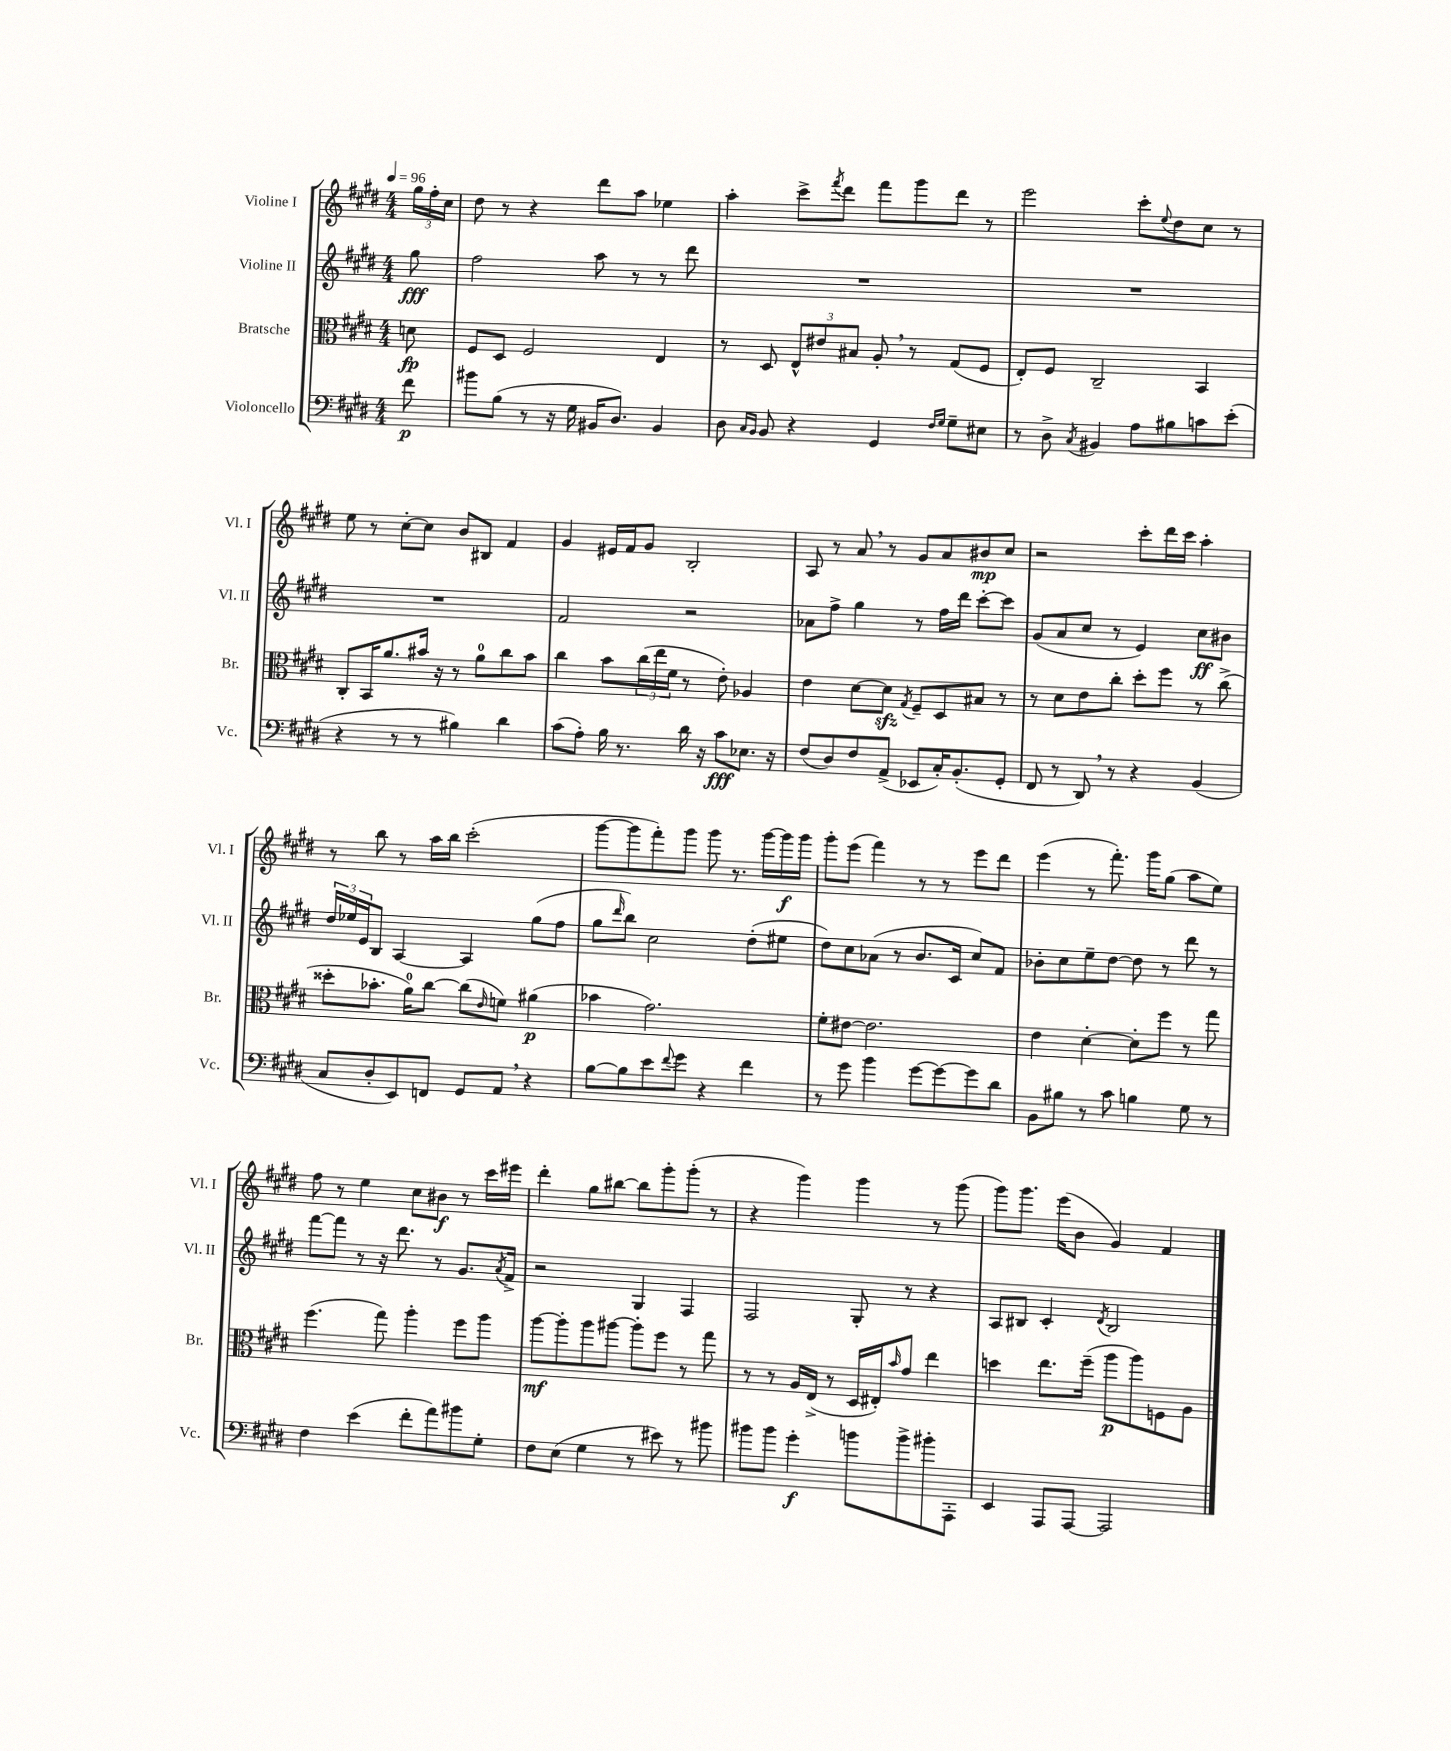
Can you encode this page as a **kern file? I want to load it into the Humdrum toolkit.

**kern	**dynam	**kern	**dynam	**kern	**dynam	**kern	**dynam
*part4	*part4	*part3	*part3	*part2	*part2	*part1	*part1
*staff4	*staff4	*staff3	*staff3	*staff2	*staff2	*staff1	*staff1
*I"Violoncello	*	*I"Bratsche	*	*I"Violine II	*	*I"Violine I	*
*I'Vc.	*	*I'Br.	*	*I'Vl. II	*	*I'Vl. I	*
*clefF4	*	*clefC3	*	*clefG2	*	*clefG2	*
*k[f#c#g#d#]	*	*k[f#c#g#d#]	*	*k[f#c#g#d#]	*	*k[f#c#g#d#]	*
*M4/4	*	*M4/4	*	*M4/4	*	*M4/4	*
*MM96	*	*MM96	*	*MM96	*	*MM96	*
=	=	=	=	=	=	=	=
8f#\	p	8dn\	fp	8gg#\	fff	24gg#\LL	.
.	.	.	.	.	.	24ff#'\	.
.	.	.	.	.	.	24cc#\JJ	.
=1	=1	=1	=1	=1	=1	=1	=1
8b#X\L	.	8F#/L	.	2ff#\	.	8dd#\	.
(8B\J	.	8D#/J	.	.	.	8r	.
8r	.	2F#/	.	.	.	4r	.
16r	.	.	.	.	.	.	.
16G#\	.	.	.	.	.	.	.
16BB#X/KL	.	.	.	8aa\	.	8ddd#\L	.
8.D#/J)	.	.	.	.	.	.	.
.	.	.	.	8r	.	8aa\J	.
4BB#/	.	4E/	.	8r	.	4ee-X\	.
.	.	.	.	8ddd#\	.	.	.
=2	=2	=2	=2	=2	=2	=2	=2
8D#\	.	8r	.	1r	.	4aa'\	.
16qqC#/LL	.	.	.	.	.	.	.
16qqBB/JJ	.	.	.	.	.	.	.
8BB/	.	8D#/	.	.	.	.	.
4r	.	12E^^/L	.	.	.	8ccc#^\L	.
.	.	12e#X/	.	.	.	.	.
.	.	.	.	.	.	8qfff#/	.
.	.	.	.	.	.	8ddd#\J	.
.	.	12B#X/J	.	.	.	.	.
4GG#/	.	8A',/	.	.	.	8fff#\L	.
.	.	8r	.	.	.	8ggg#\	.
16qqF#/LL	.	.	.	.	.	.	.
16qqG#/JJ	.	.	.	.	.	.	.
8G#~\L	.	(8G#/L	.	.	.	8ddd#\J	.
8E#X\J	.	8F#/J	.	.	.	8r	.
=3	=3	=3	=3	=3	=3	=3	=3
8r	.	8E'/L)	.	1r	.	2eee\	.
8D#^\	.	8F#/J	.	.	.	.	.
8qC#/	.	.	.	.	.	.	.
4BB#X/	.	2C#~/	.	.	.	.	.
8A\L	.	.	.	.	.	8ccc#'\L	.
.	.	.	.	.	.	8qqee/	.
8B#X\	.	.	.	.	.	8dd#\	.
8cn\	.	4BB/	.	.	.	8cc#\J	.
(8e'\J	.	.	.	.	.	8r	.
!!LO:LB:g=z
=4	=4	=4	=4	=4	=4	=4	=4
4r	.	8C#'/L	.	1r	.	8ee\	.
.	.	16BB/K	.	.	.	8r	.
.	.	8.a/	.	.	.	.	.
8r	.	.	.	.	.	[8cc#'\L	.
8r	.	16b#X/Jk	.	.	.	8cc#\J]	.
.	.	16r	.	.	.	.	.
4B#X\)	.	8r	.	.	.	8b/L	.
.	.	8a\L	.	.	.	8B#X/J	.
4d#\	.	8cc#\	.	.	.	4f#/	.
.	.	8b#\J	.	.	.	.	.
=5	=5	=5	=5	=5	=5	=5	=5
(8c#\L	.	4cc#\	.	2f#/	.	4g#/	.
8A'\J)	.	.	.	.	.	.	.
16B\	.	8b\L	.	.	.	16e#X/LL	.
8.r	.	.	.	.	.	16f#/J	.
.	.	(24cc#\L	.	.	.	8g#/J	.
.	.	24ee\	.	.	.	.	.
.	.	24f#\JJ	.	.	.	.	.
16d#\	.	8r	.	2r	.	2B'/	.
16r	.	.	.	.	.	.	.
8c#\L	fff	8e'\)	.	.	.	.	.
8.E-X\J	.	4A-X/	.	.	.	.	.
16r	.	.	.	.	.	.	.
=6	=6	=6	=6	=6	=6	=6	=6
(8F#/L	.	4e\	.	8a-X\L	.	8A/	.
8D#/)	.	.	.	8ff#^\J	.	8r	.
8F#/	.	[8d#\L	.	4gg#\	.	8a,/	.
(8AA^/J	.	8d#zz\J]	.	.	.	8r	.
.	.	8qG#/	.	.	.	.	.
8EE-X/L	.	8F#~/L	.	8r	.	8g#/L	.
16C#'/K)	.	8D#/	.	16ff#\LL	.	8a/	.
(8.BB'/	.	.	.	16ddd#\JJ	.	.	.
.	.	8B#X/J	.	[8ccc#'\L	.	8b#X/	mp
8GG#'/J	.	8r	.	8ccc#\J]	.	8cc#/J	.
=7	=7	=7	=7	=7	=7	=7	=7
8FF#/	.	8r	.	(8g#/L	.	2r	.
8r	.	8d#\L	.	8a/	.	.	.
8DD#,/)	.	8e\	.	8cc#/J	.	.	.
8r	.	8cc#'\J	.	8r	.	.	.
4r	.	8dd#'\L	.	4e/)	.	8ccc#'\L	.
.	.	8ff#\J	.	.	.	16ddd#\L	.
.	.	.	.	.	.	16ccc#\JJ	.
(4BB/	.	8r	.	8cc#\L	ff	4aa'\	.
.	.	(8cc#^\	.	8b#X\J	.	.	.
!!LO:LB:g=z
=8	=8	=8	=8	=8	=8	=8	=8
8C#/L	.	8dd##X'\L	.	24dd#/LL	.	8r	.
.	.	.	.	24ee-X/	.	.	.
.	.	.	.	24e/J	.	.	.
8D#'/	.	8.b-X'\J	.	8B/J	.	8bb\	.
8EE/)	.	.	.	[4A/	.	8r	.
.	.	16a\KL)	.	.	.	.	.
8FFn/J	.	[8cc#\J	.	.	.	16aa\LL	.
.	.	.	.	.	.	16bb\JJ	.
8GG#/L	.	(8cc#\L]	.	4A/]	.	(2ccc#'\	.
.	.	16qqe/	.	.	.	.	.
8AA,/J	.	8fn\J)	.	.	.	.	.
4r	.	(4a#X\	p	(8gg#\L	.	.	.
.	.	.	.	8ff#\J	.	.	.
=9	=9	=9	=9	=9	=9	=9	=9
[8B\L	.	4b-X\	.	8gg#\L	.	[8ggg#\L	.
.	.	.	.	16qqddd#/	.	.	.
8B\]	.	.	.	8bb\J)	.	8ggg#\]	.
8e\	.	2.g#\)	.	2cc#\	.	8fff#'\)	.
8qqf#/	.	.	.	.	.	.	.
8g#\J	.	.	.	.	.	8ggg#\J	.
4r	.	.	.	.	.	8ggg#\	.
.	.	.	.	.	.	8.r	.
4f#\	.	.	.	(8dd#'\L	.	.	.
.	.	.	.	.	.	[16ggg#\LL	.
.	.	.	.	8ee#X\J	.	16ggg#\]	f
.	.	.	.	.	.	16ggg#\JJ	.
=10	=10	=10	=10	=10	=10	=10	=10
8r	.	8f#'\L	.	8dd#\L)	.	8ggg#'\L	.
8g#\	.	[8e#X\J	.	8cc#\	.	(8eee\J	.
4b\	.	2.e#\]	.	(8a-X\J	.	4fff#\)	.
.	.	.	.	8r	.	.	.
[8g#\L	.	.	.	8.b/L	.	8r	.
8g#\_	.	.	.	.	.	8r	.
.	.	.	.	16c#/Jk	.	.	.
8g#\]	.	.	.	8cc#/L)	.	8eee\L	.
8d#\J	.	.	.	8f#/J	.	8ddd#\J	.
=11	=11	=11	=11	=11	=11	=11	=11
8BB\L	.	4e\	.	8b-X'\L	.	(4eee\	.
8B#X\J	.	.	.	8cc#\	.	.	.
8r	.	[4d#'\	.	8ee~\	.	8r	.
8c#\	.	.	.	[8dd#\J	.	8.fff#'\)	.
4Bn\	.	8d#'\L]	.	8dd#\]	.	.	.
.	.	.	.	.	.	16ggg#\KL	.
.	.	8ff#\J	.	8r	.	(8gg#\J	.
8G#\	.	8r	.	8ddd#\	.	8aa\L	.
8r	.	8gg#\	.	8r	.	8ee\J)	.
!!LO:LB:g=z
=12	=12	=12	=12	=12	=12	=12	=12
4F#\	.	(4.ff#\	.	[8fff#\L	.	8ff#\	.
.	.	.	.	8fff#\J]	.	8r	.
(4e\	.	.	.	8r	.	4ee\	.
.	.	8gg#\)	.	16r	.	.	.
.	.	.	.	8.ddd#\	.	.	.
8f#'\L	.	4aa'\	.	.	.	8cc#\L	.
8a\)	.	.	.	8r	.	8b#X\J	f
8b#X\	.	8ff#\L	.	8.g#/L	.	8r	.
8G#'\J	.	8aa\J	.	.	.	16ccc#\LL	.
.	.	.	.	8qa/	.	.	.
.	.	.	.	16f#^/Jk	.	16eee#X\JJ	.
=13	=13	=13	=13	=13	=13	=13	=13
8F#\L	.	[8aa\L	mf	2r	.	4ddd#'\	.
(8E\J	.	8aa'\]	.	.	.	.	.
4G#\	.	8aa\	.	.	.	8gg#\L	.
.	.	[8aa#X\J	.	.	.	[8bb#X\J	.
8r	.	8aa#'\L]	.	4G#/	.	8bb#\L]	.
8e#X\)	.	8ff#\J	.	.	.	8ggg#'\	.
8r	.	8r	.	4F#/	.	(8ggg#'\J	.
8b#X\	.	8gg#\	.	.	.	8r	.
=14	=14	=14	=14	=14	=14	=14	=14
8b#X\L	.	8r	.	2F#/	.	4r	.
8b#\J	.	8r	.	.	.	.	.
4g#'\	f	16A/LL	.	.	.	4ggg#\)	.
.	.	(16E^/JJ	.	.	.	.	.
.	.	8r	.	.	.	.	.
8bn\L	.	16D#/LL	.	8G#'/	.	4ggg#\	.
.	.	16E#X'/J)	.	.	.	.	.
.	.	16qqb/	.	.	.	.	.
8b^\	.	8g#/J	.	8r	.	.	.
8b#X'\	.	4ee\	.	4r	.	8r	.
8AAA'\J	.	.	.	.	.	(8ggg#\	.
=15	=15	=15	=15	=15	=15	=15	=15
4EE/	.	4ddn\	.	8A/L	.	8ggg#\L)	.
.	.	.	.	8B#X/J	.	8.ggg#\J	.
8AAA/L	.	8.ee\L	.	4c#'/	.	.	.
.	.	.	.	.	.	(16eee\KL	.
[8AAA/J	.	.	.	.	.	8b\J	.
.	.	(16ff#~\Jk	.	.	.	.	.
.	.	.	.	8qd#/	.	.	.
2AAA/]	.	8aa\L	p	2B#/	.	4g#/)	.
.	.	8aa\)	.	.	.	.	.
.	.	8Fn\	.	.	.	4f#/	.
.	.	8A\J	.	.	.	.	.
==	==	==	==	==	==	==	==
*-	*-	*-	*-	*-	*-	*-	*-
